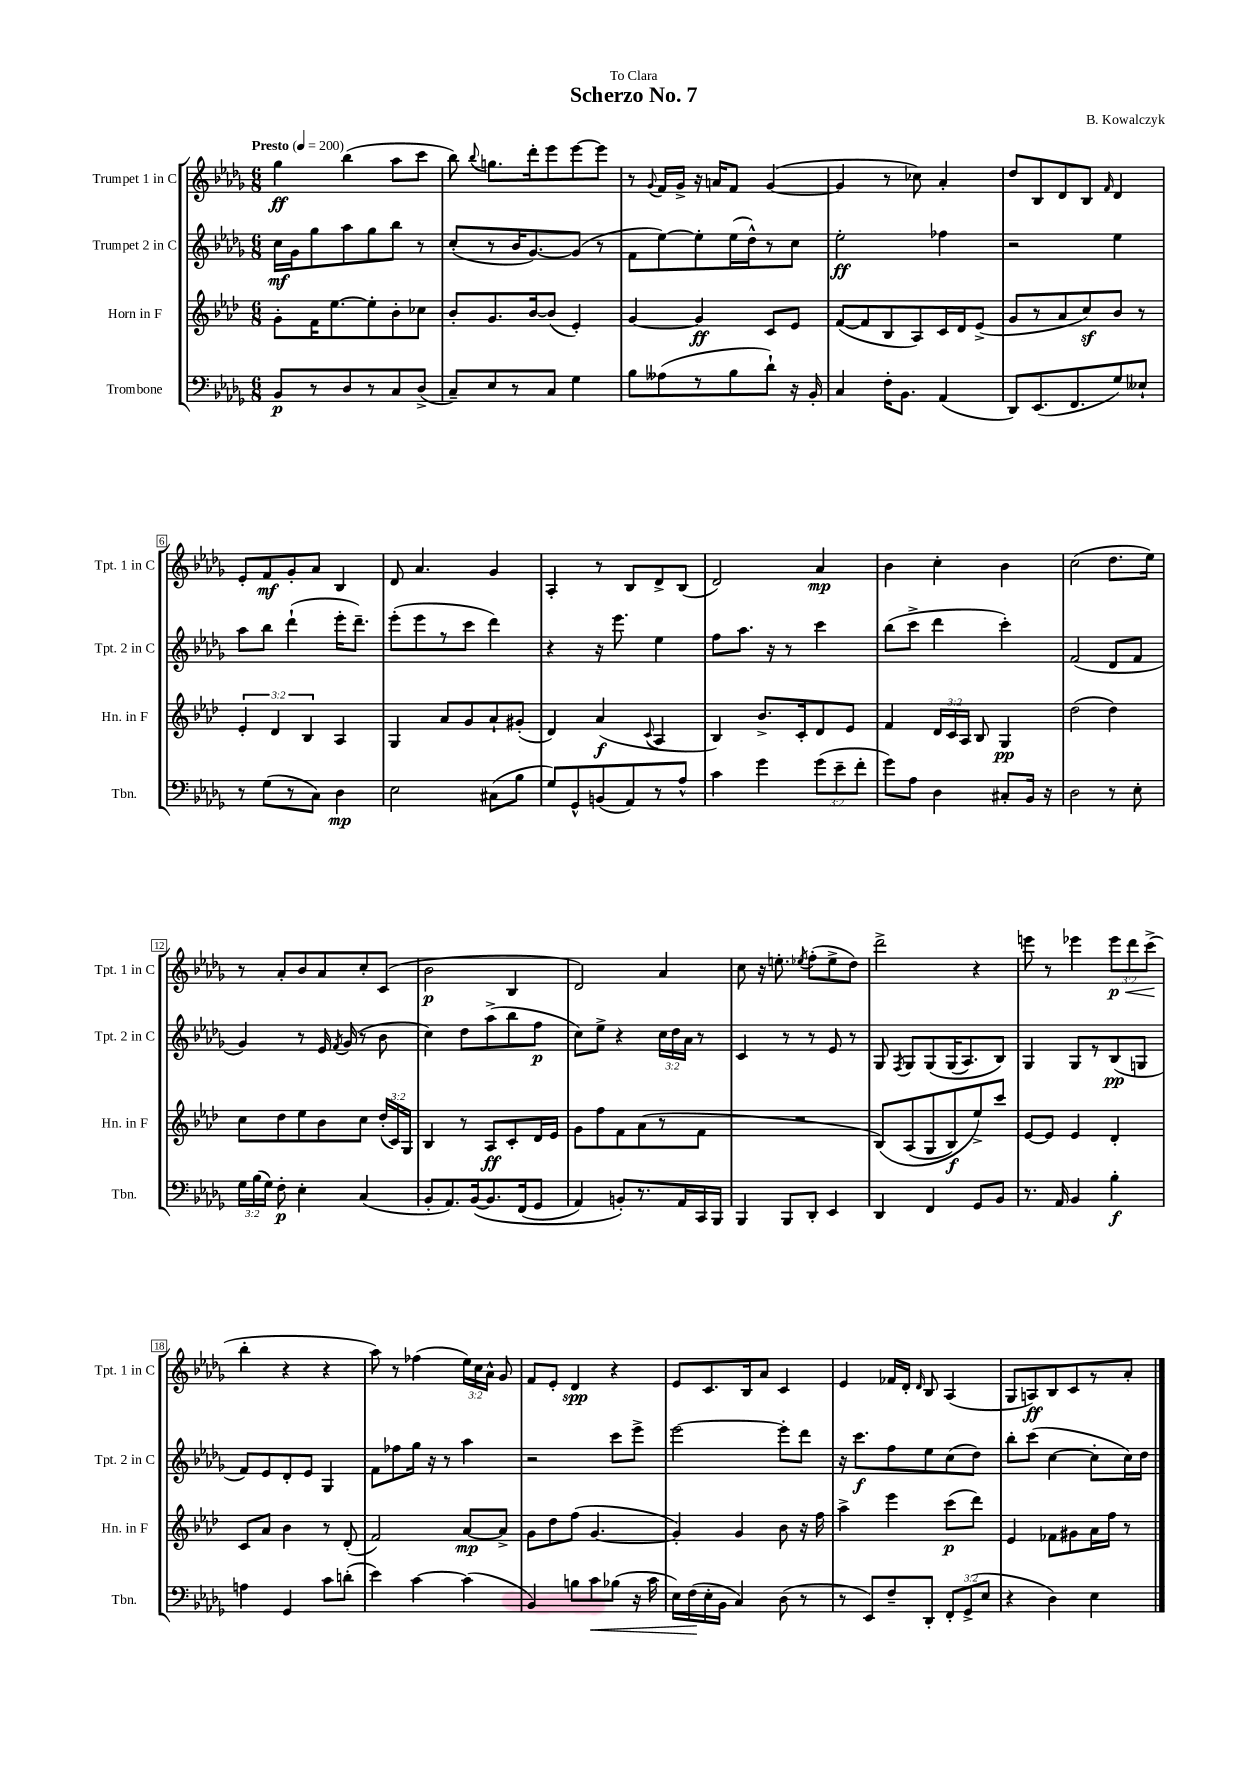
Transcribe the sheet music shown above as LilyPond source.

\header { title = "Scherzo No. 7" composer = "B. Kowalczyk" dedication = "To Clara" }
<<
\new StaffGroup <<
\new Staff = "s0" \with { instrumentName = "Trumpet 1 in C" shortInstrumentName = "Tpt. 1 in C" } {
    \clef treble \key des \major \numericTimeSignature \time 6/8 \override Staff.TupletNumber.text = #tuplet-number::calc-fraction-text \tempo "Presto" 4 = 200
    \autoBeamOff ges''4\ff bes''4( aes''8[ c'''8] |
    bes''8) \appoggiatura { bes''8 } g''8.[ des'''16-. ees'''8 ees'''8~ ees'''8] |
    r8 \appoggiatura { ges'8 } f'16[ ges'16]-> r16 a'16[ f'8] ges'4~( |
    ges'4 r8 ces''8) aes'4-. |
    des''8[ bes8 des'8 bes8] \grace { f'16 } des'4 |
    ees'8[-. f'8\mf ges'8-. aes'8] bes4 |
    des'8 aes'4. ges'4 |
    aes4-. r8 bes8[ des'8-> bes8]( |
    des'2) aes'4\mp |
    bes'4 c''4-. bes'4 |
    c''2( des''8.[ ees''16]) |
    r8 aes'8[-. bes'8 aes'8 c''8-. c'8]( |
    bes'2\p bes4 |
    des'2) aes'4 |
    c''8 r16 e''8.-. \acciaccatura { ees''8 } f''8[-.( ees''8-> des''8]) |
    des'''2-> r4 |
    e'''8 r8 ees'''4 \tuplet 3/2 { ees'''8[\p\< des'''8 c'''8]->\!( } |
    bes''4-. r4 r4 |
    aes''8) r8 fes''4( \tuplet 3/2 { ees''16[) c''16 aes'16]-^ } ges'8 |
    f'8[ ees'8]-. des'4\spp r4 |
    ees'8[ c'8. bes16 aes'8] c'4 |
    ees'4 fes'16[ des'16]-. \grace { des'16 } bes8 aes4( |
    ges8[ a8\ff) bes8 c'8 r8 aes'8]-. \bar "|." |
}
\new Staff = "s1" \with { instrumentName = "Trumpet 2 in C" shortInstrumentName = "Tpt. 2 in C" } {
    \clef treble \key des \major \numericTimeSignature \time 6/8 \override Staff.TupletNumber.text = #tuplet-number::calc-fraction-text
    \autoBeamOff c''16[\mf ges'16 ges''8 aes''8 ges''8 bes''8] r8 |
    c''8[-.( r8 bes'16 ges'8.~) ges'8]( r8 |
    f'8[ ees''8~) ees''8-. ees''16( des''16-^) r8 c''8] |
    ees''2-.\ff fes''4 |
    r2 ees''4 |
    aes''8[ bes''8] des'''4-!( ees'''16[-. des'''8.]--) |
    ees'''8[-.( ees'''8 r8 c'''8] des'''4) |
    r4 r16 ees'''8. ees''4 |
    f''8[ aes''8.] r16 r8 c'''4 |
    bes''8[( c'''8]-> des'''4 c'''4-.) |
    f'2( des'8[ f'8] |
    ges'4) r8 ees'16 \acciaccatura { f'8 } ges'16( r8 bes'8 |
    c''4) des''8[ aes''8->( bes''8 f''8]\p |
    c''8[) ees''8]-> r4 \tuplet 3/2 { c''16[ des''16 aes'16] } r8 |
    c'4 r8 r8 ees'8 r8 |
    ges8 \acciaccatura { f8 } ges8[ ges8\( ges16( aes8.) bes8]\) |
    ges4 ges8[ r8 bes8\pp( g8] |
    f'8[) ees'8 des'8-. ees'8] ges4 |
    f'8[ fes''8 ges''16] r16 r8 aes''4 |
    r2 c'''8[ ees'''8]-> |
    ees'''2~ ees'''8[-. des'''8] |
    r16 c'''8.[\f f''8 ees''8 c''8( des''8]) |
    bes''8[-. c'''8]( c''4~ c''8[-. c''16) des''16] \bar "|." |
}
\new Staff = "s2" \with { instrumentName = "Horn in F" shortInstrumentName = "Hn. in F" } {
    \clef treble \key aes \major \numericTimeSignature \time 6/8 \override Staff.TupletNumber.text = #tuplet-number::calc-fraction-text
    \autoBeamOff g'8[-. f'16 ees''8.~ ees''8-. bes'8-. ces''8] |
    bes'8[-. g'8. bes'16~ bes'8]( ees'4-.) |
    g'4~ g'4\ff c'8[ ees'8] |
    f'8[~( f'8 bes8 aes8) c'16 des'16 ees'8]->( |
    g'8[ r8 aes'8 c''8\sf) bes'8] r8 |
    \tuplet 3/2 { ees'4-. des'4 bes4 } aes4 |
    g4 aes'8[ g'8 aes'8-! gis'8]-.( |
    des'4) aes'4\f( \appoggiatura { c'8 } aes4 |
    bes4) bes'8.[-> c'16-. des'8 ees'8] |
    f'4 \tuplet 3/2 { des'16[ c'16 aes16] } bes8 g4\pp |
    des''2( des''4) |
    c''8[ des''8 ees''8 bes'8 c''8] \tuplet 3/2 { des''16[-.( c'16) g16] } |
    bes4 r8 aes8[\ff c'8-. des'16 ees'16] |
    g'8[ f''8 f'8 aes'8( r8 f'8] |
    R2. |
    bes8[)\( aes8( g8 bes8\f) ees''8->\) c'''8] |
    ees'8[~ ees'8] ees'4 des'4-. |
    c'8[ aes'8] bes'4 r8 des'8-.( |
    f'2) aes'8[~\mp aes'8]-> |
    g'8[ des''8 f''8]( g'4.~ |
    g'4-.) g'4 bes'8 r16 f''16 |
    aes''4-> ees'''4 c'''8[\p( des'''8]) |
    ees'4 fes'8[ gis'8 aes'16 f''16] r8 \bar "|." |
}
\new Staff = "s3" \with { instrumentName = "Trombone" shortInstrumentName = "Tbn." } {
    \clef bass \key des \major \numericTimeSignature \time 6/8 \override Staff.TupletNumber.text = #tuplet-number::calc-fraction-text
    \autoBeamOff bes,8[\p r8 des8 r8 c8 des8]->( |
    c8[--) ees8 r8 c8] ges4 |
    bes8[ aeses8( r8 bes8 des'8]-!) r16 bes,16-. |
    c4 f16[-. bes,8.] aes,4( |
    des,8[) ees,8.( f,8. ges8) eeses8]-! |
    r8 ges8[( r8 c8]) des4\mp |
    ees2 cis8[( bes8] |
    ges8[) ges,8-^ b,8( aes,8) r8 aes8]-^ |
    c'4 ges'4 \tuplet 3/2 { ges'8[( ees'8-- f'8]-. } |
    ges'8[) aes8] des4 cis8[-. bes,16] r16 |
    des2 r8 ees8-. |
    \tuplet 3/2 { ges16[ bes16( ges16]) } f8-.\p ees4-. c4( |
    bes,8[-. aes,8.) bes,16~\( bes,8. f,16( ges,8] |
    aes,4) b,8[-.\) r8. aes,16 c,16 bes,,16] |
    bes,,4 bes,,8[ des,8]-. ees,4 |
    des,4 f,4 ges,8[ bes,8] |
    r8. aes,16 bes,4 bes4-.\f |
    a4 ges,4 c'8[ d'8]-.( |
    ees'4) c'4~ c'4( |
    bes,4) b8[ c'8\< bes8]( r16 c'16 |
    ees16[) f16\!( ees16-. bes,16] c4) des8( r8 |
    r8 ees,8[) f8-- des,8]-. \tuplet 3/2 { f,8[-. ges,8->( ees8] } |
    r4 des4) ees4 \bar "|." |
}
>>
>>
\layout { \context { \Score \override BarNumber.stencil = #(make-stencil-boxer 0.1 0.3 ly:text-interface::print) } }
